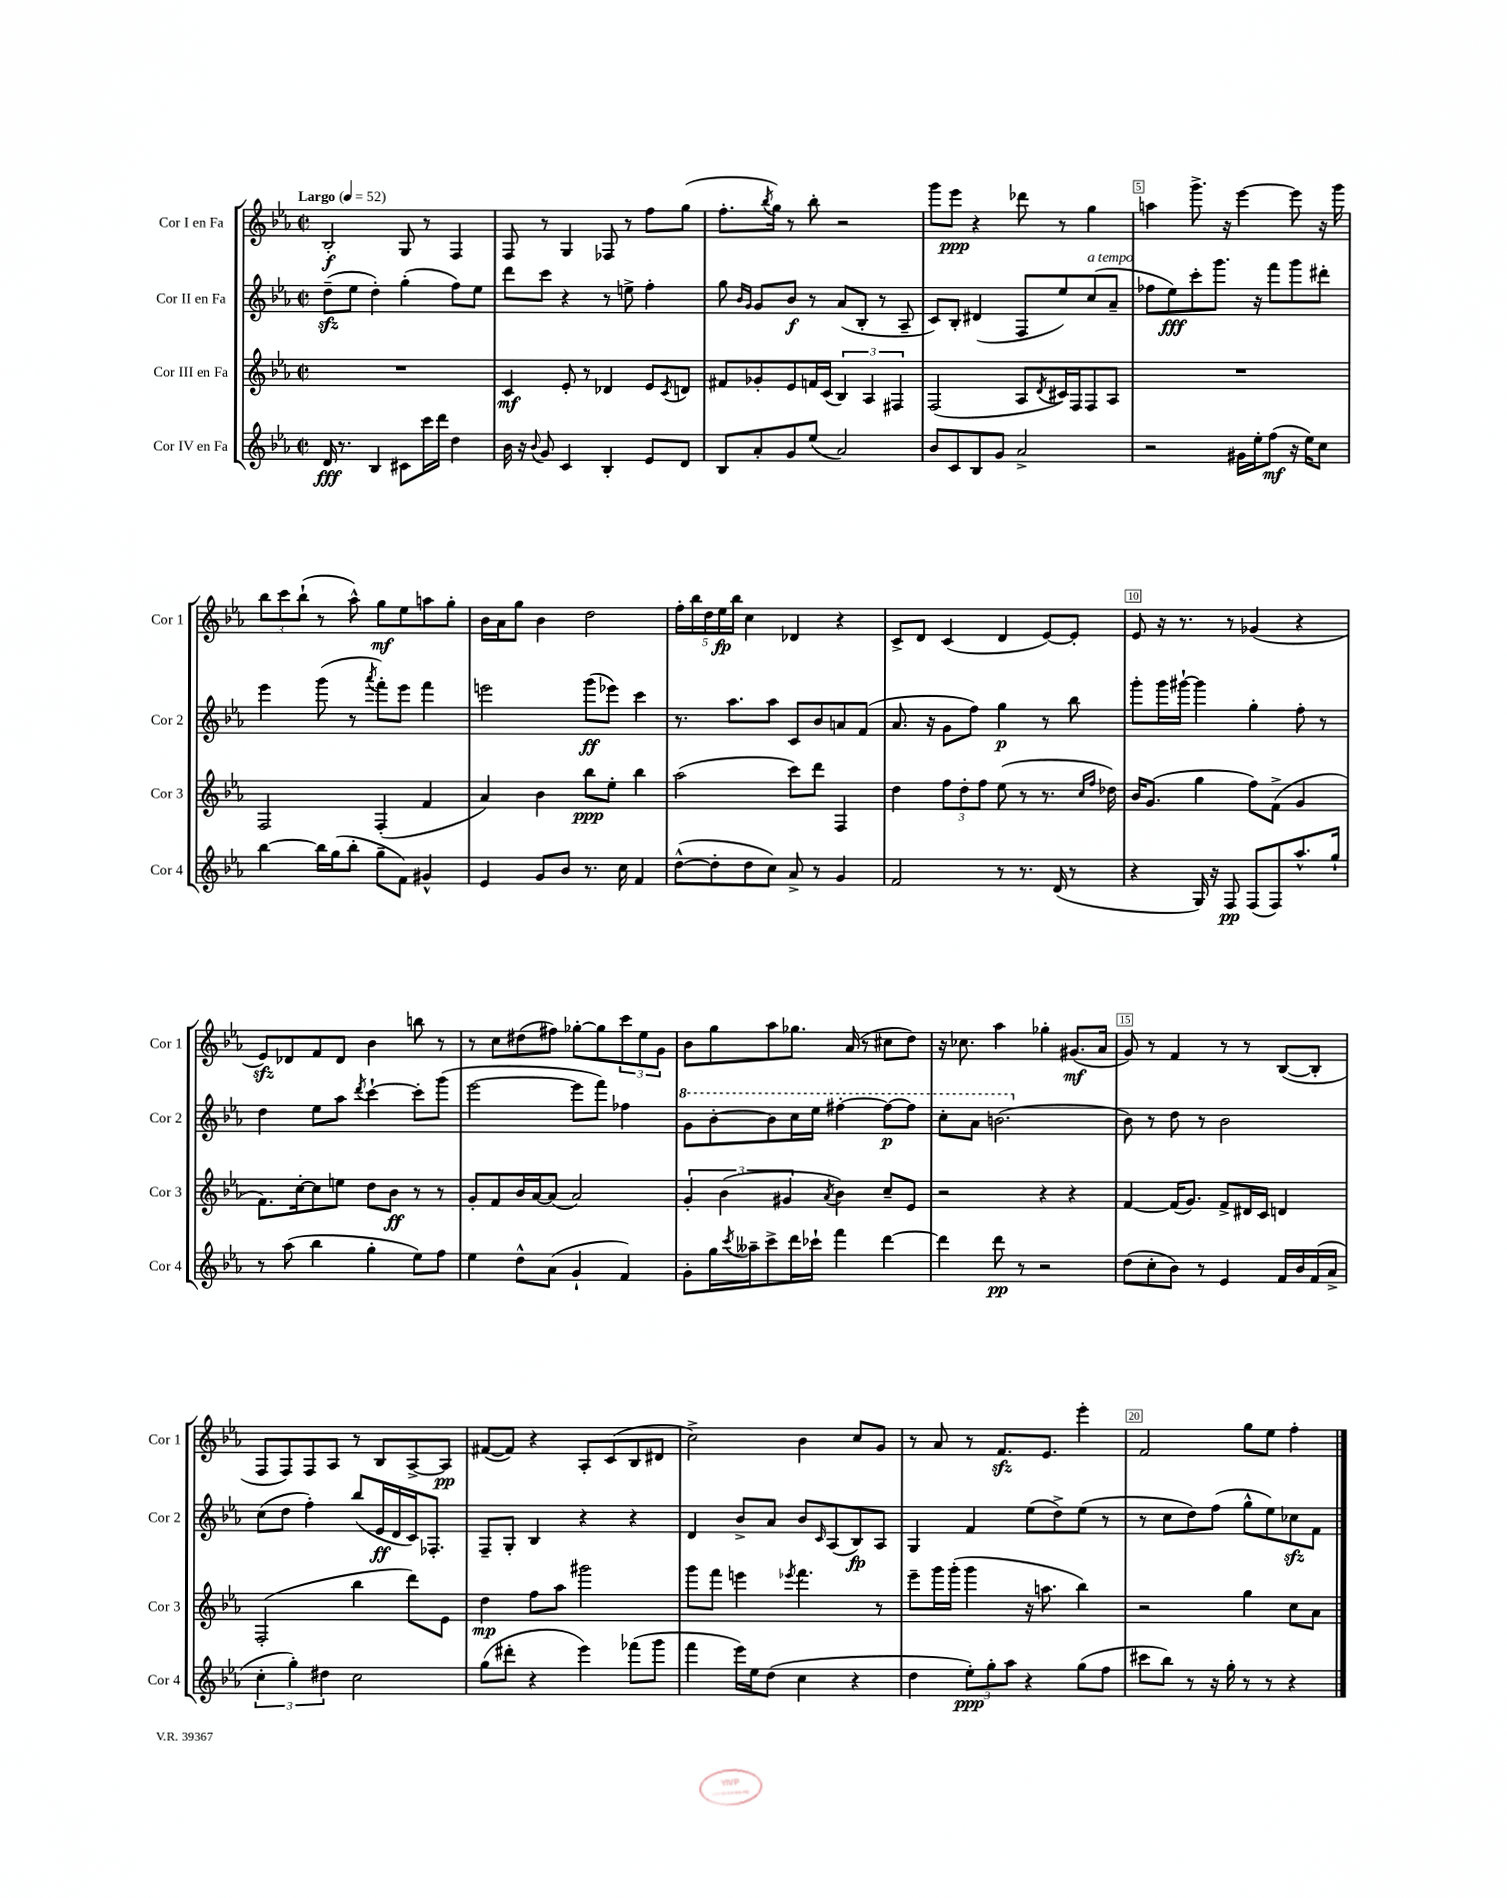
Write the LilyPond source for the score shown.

<<
\new StaffGroup <<
\new Staff = "s0" \with { instrumentName = "Cor I en Fa" shortInstrumentName = "Cor 1" } {
    \clef treble \key ees \major \defaultTimeSignature \time 2/2 \tempo "Largo" 4 = 52
    bes2-.\f g8 r8 f4 |
    f8 r8 g4 fes8 r8 f''8 g''8( |
    f''8.-. \acciaccatura { bes''8 } g''16) r8 bes''8-. r2 |
    g'''8 ees'''8\ppp r4 des'''8 r8 g''4 |
    a''4 g'''8.-> r16 ees'''4~ ees'''8 r16 g'''16 |
    \tuplet 3/2 { bes''8 c'''8 bes''8-!( } r8 aes''8-^) g''8\mf ees''8 a''8 g''8-. |
    bes'16 aes'16 g''8 bes'4 d''2 |
    \tuplet 5/4 { f''16-. bes''16 d''16 ees''16\fp bes''16 } c''4 des'4 r4 |
    c'8-> d'8 c'4( d'4 ees'8~) ees'8-. |
    ees'8 r16 r8. r8 ges'4( r4 |
    ees'8\sfz) des'8 f'8 des'8 bes'4 b''8 r8 |
    r8 c''8 dis''8( fis''8) ges''8~-. ges''8 \tuplet 3/2 { c'''8 ees''8 g'8 } |
    bes'8 g''8 aes''8 ges''8. aes'16( r8 cis''8 d''8) |
    r16 ces''8. aes''4 ges''4-. gis'8.\mf( aes'16 |
    g'8) r8 f'4 r8 r8 bes8~( bes8-. |
    f8 f8) f8 aes8 r8 bes8 aes8~-> aes8\pp |
    fis'8~( fis'8) r4 aes8-. c'8( bes8 dis'8 |
    c''2->) bes'4 c''8 g'8 |
    r8 aes'8 r8 f'8.\sfz ees'8. ees'''4-. |
    f'2 g''8 ees''8 f''4-. \bar "|." |
}
\new Staff = "s1" \with { instrumentName = "Cor II en Fa" shortInstrumentName = "Cor 2" } {
    \clef treble \key ees \major \defaultTimeSignature \time 2/2
    d''8--\sfz( ees''8 d''4-.) g''4-.( f''8) ees''8 |
    d'''8 c'''8 r4 r8 e''8-> f''4-. |
    g''8 \grace { bes'16 g'16 } g'8 bes'8\f r8 aes'8( bes8-. r8 aes8-- |
    c'8) bes8-. dis'4( f8 ees''8) c''8^\markup { \italic "a tempo" }( aes'8-- |
    fes''8 ees''8\fff) c'''8-. g'''8. r16 f'''8 g'''8 dis'''8-. |
    ees'''4 g'''8( r8 \acciaccatura { aes'''8 } f'''8-.) ees'''8 f'''4 |
    e'''2 g'''8\ff( ees'''8) c'''4 |
    r8. aes''8. aes''8 c'8 bes'8 a'8 f'8( |
    aes'8. r16 g'8 f''8) g''4\p r8 bes''8 |
    g'''8-. g'''16 gis'''16~-! gis'''4 g''4-. f''8-. r8 |
    d''4 ees''8 aes''8 \acciaccatura { d'''8 } c'''4~-! c'''8-. g'''8( |
    ees'''2~ ees'''8 f'''8) fes''4 |
    \ottava #1 g''8 bes''8~-. bes''8 c'''16 ees'''16 fis'''4~-. fis'''8~\p fis'''8 |
    c'''8-. aes''8 b''2.( \ottava #0 |
    bes'8) r8 d''8 r8 bes'2 |
    c''8( d''8 f''4-.) bes''8( ees'16\ff d'16 c'16) fes8.-. |
    f8-- g8-. bes4 r4 r4 |
    d'4 bes'8-> aes'8 bes'8 \grace { c'16 } aes8( bes8\fp) aes8 |
    g4 f'4 ees''8( d''8->) ees''8( r8 |
    r8 c''8 d''8) f''8( g''8-^ ees''8) ces''8\sfz f'8 \bar "|." |
}
\new Staff = "s2" \with { instrumentName = "Cor III en Fa" shortInstrumentName = "Cor 3" } {
    \clef treble \key ees \major \defaultTimeSignature \time 2/2
    R1 |
    c'4\mf ees'8-. r8 des'4 ees'8 \acciaccatura { c'8 } d'8 |
    fis'8 ges'8-. ees'8 f'16 c'16( \tuplet 3/2 { bes4) aes4 fis4 } |
    f2( aes8 \acciaccatura { d'8 } cis'16) f16 f8 aes8 |
    R1 |
    f2 f4-.( f'4 |
    aes'4) bes'4 bes''8\ppp ees''8-. bes''4 |
    aes''2( c'''8) d'''8 f4 |
    d''4 \tuplet 3/2 { f''8 d''8-. f''8 } ees''8( r8 r8. \grace { c''16 f''16 } des''16) |
    bes'16 g'8.( g''4 f''8) f'8->( g'4 |
    f'8.) c''16~-. c''8 e''8 d''8 bes'8\ff r8 r8 |
    g'8-. f'8 bes'16 aes'16~ aes'8( aes'2) |
    \tuplet 3/2 { g'4-. bes'4( gis'4 } \acciaccatura { aes'8 } bes'4) c''8-- ees'8 |
    r2 r4 r4 |
    f'4~ f'16( g'8.) f'8-> dis'16 c'16 d'4 |
    f2-.( bes''4 d'''8) ees'8 |
    d''4\mp f''8 aes''8 gis'''2 |
    g'''8 f'''8 e'''4 \acciaccatura { ees'''8 } f'''4. r8 |
    ees'''8-- g'''16 g'''16-.( g'''4 r16 a''8. bes''4) |
    r2 g''4 c''8 aes'8 \bar "|." |
}
\new Staff = "s3" \with { instrumentName = "Cor IV en Fa" shortInstrumentName = "Cor 4" } {
    \clef treble \key ees \major \defaultTimeSignature \time 2/2
    d'16\fff r8. bes4 cis'8 c'''16 d'''16 d''4 |
    bes'16 r16 \appoggiatura { bes'8 } g'8 c'4 bes4-. ees'8 d'8 |
    bes8 aes'8-. g'8 ees''8( aes'2) |
    bes'8 c'8 bes8 g'8 aes'2-> |
    r2 gis'16 ees''16-. f''8\mf( r16 ees''16) c''8 |
    bes''4~ bes''16 g''16( bes''8-. g''8-- f'8) gis'4-^ |
    ees'4 g'8 bes'8 r8. c''16 f'4 |
    d''8~-^( d''8-. d''8 c''8) aes'8-> r8 g'4 |
    f'2 r8 r8. d'16( r8 |
    r4 g16) r16 f8\pp f8( f8) aes''8.-^ g''16-! |
    r8 aes''8( bes''4 g''4-. ees''8) f''8 |
    ees''4 d''8-^ aes'8( g'4-! f'4) |
    g'8-. g''16 \acciaccatura { c'''8 } aeses''16-- c'''8-> d'''16 ces'''16-! f'''4 d'''4~ |
    d'''4 d'''8\pp r8 r2 |
    d''8( c''8-. bes'8) r8 ees'4 f'16 bes'16 f'16( aes'16-> |
    \tuplet 3/2 { c''4-. g''4-.) dis''4 } c''2 |
    g''8( dis'''8-. r4 ees'''4) fes'''8( g'''8 |
    f'''4 ees'''16) ees''16 d''8( c''4 r4 |
    d''4 \tuplet 3/2 { ees''8-.\ppp) g''8-. aes''8 } r4 g''8( f''8 |
    cis'''8 bes''8) r8 r16 g''16-. r8 r8 r4 \bar "|." |
}
>>
>>
\layout { \context { \Score \override BarNumber.break-visibility = ##(#f #t #t) barNumberVisibility = #(every-nth-bar-number-visible 5) \override BarNumber.stencil = #(make-stencil-boxer 0.1 0.3 ly:text-interface::print) } }
